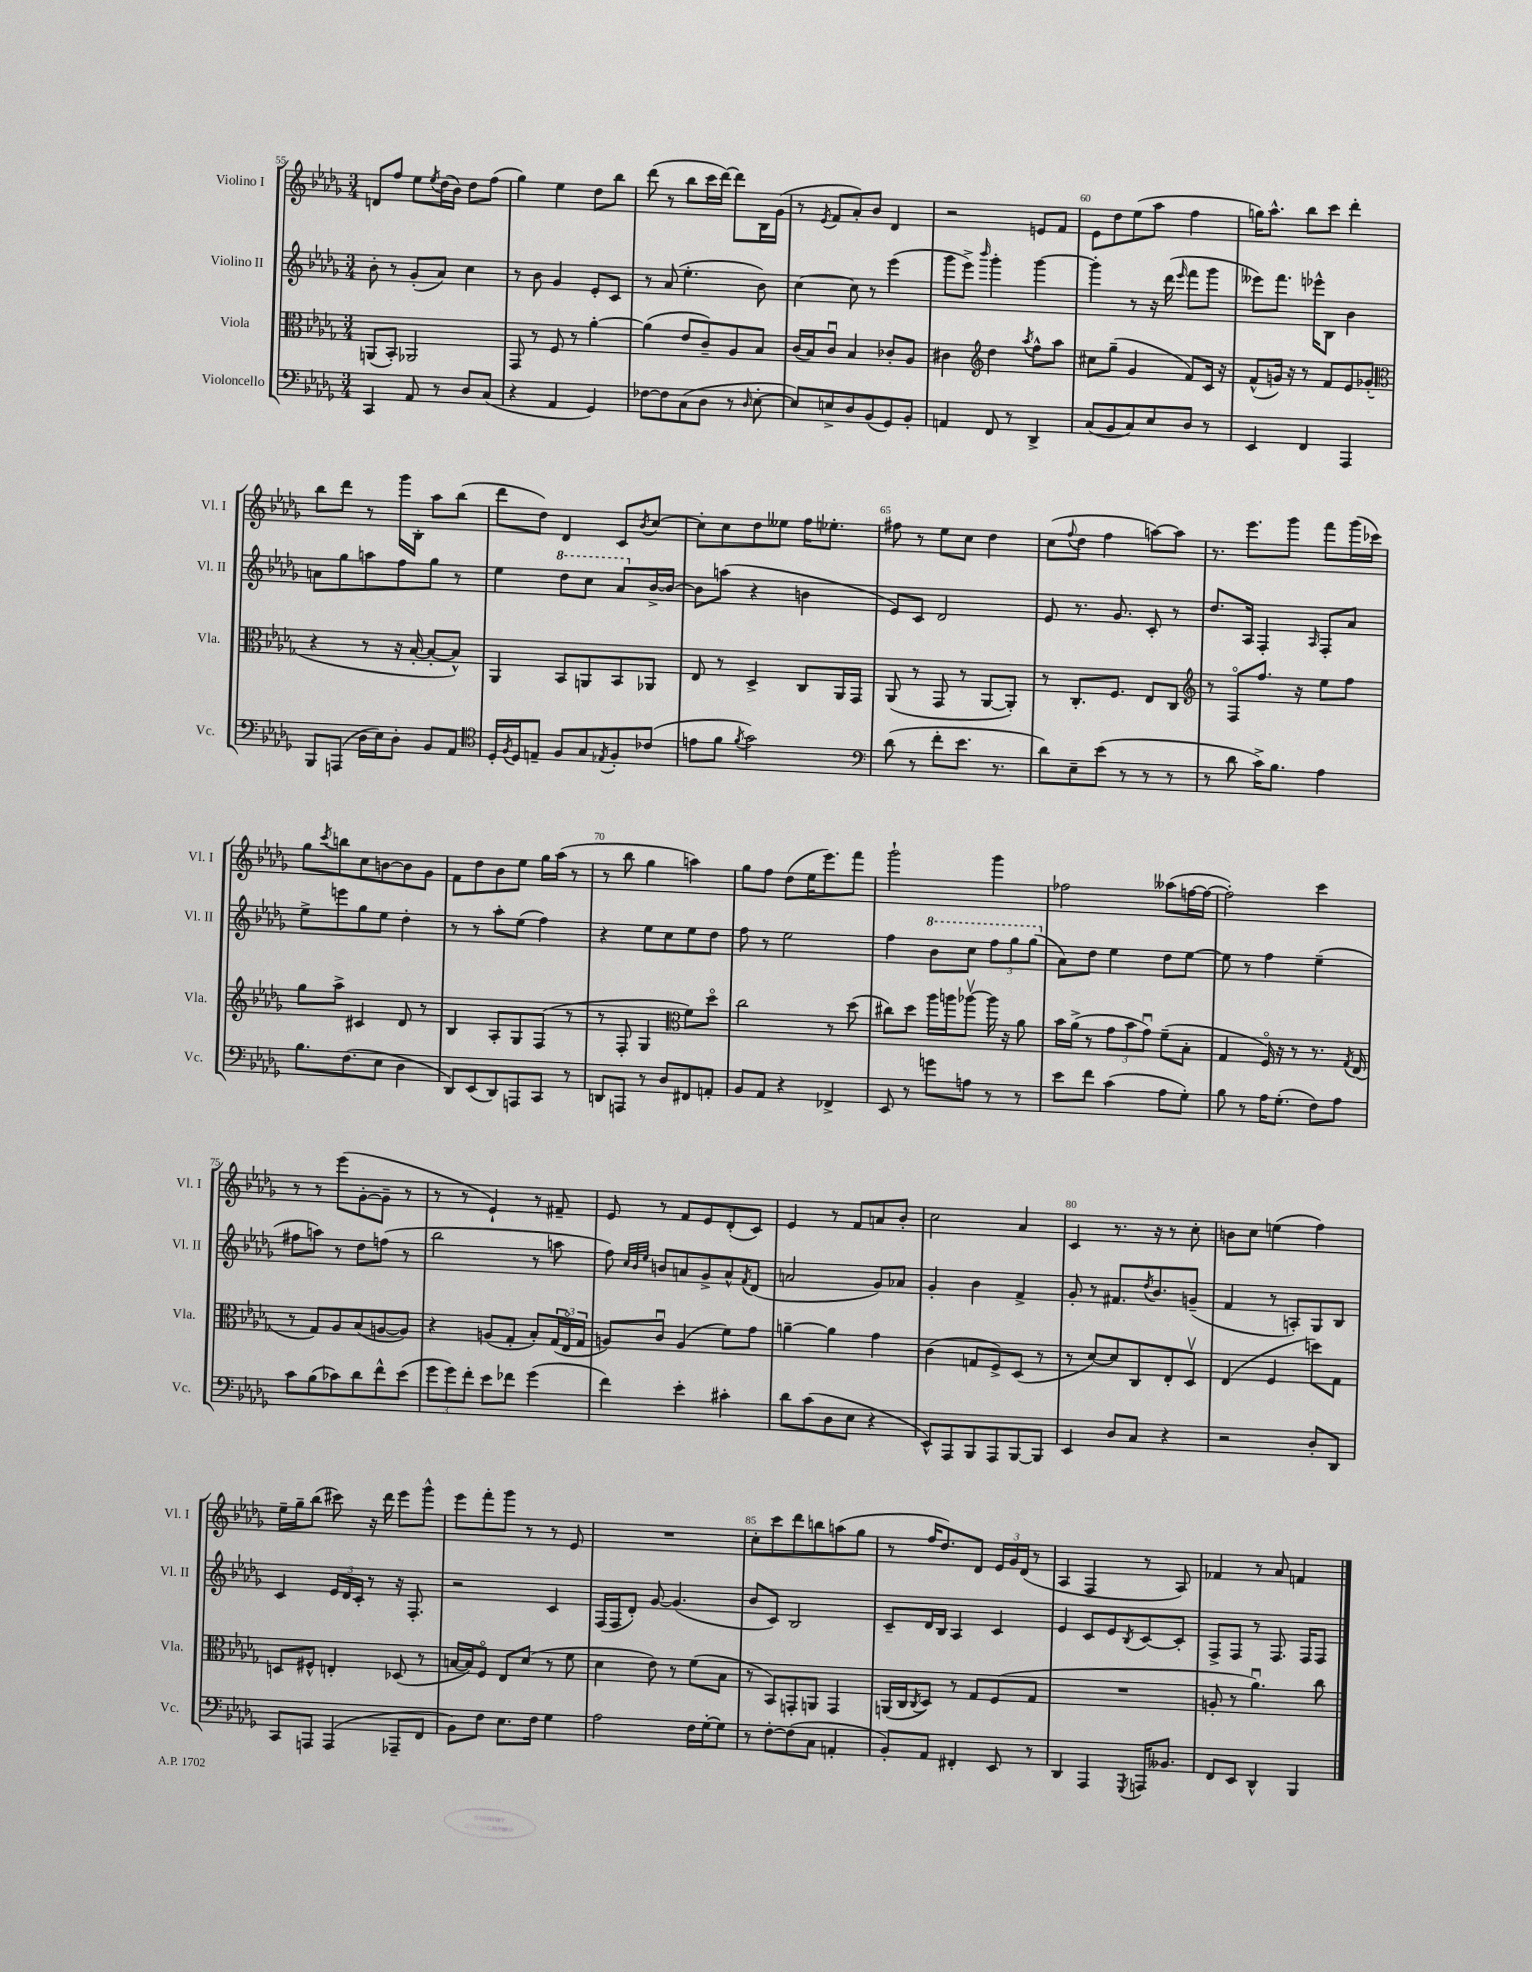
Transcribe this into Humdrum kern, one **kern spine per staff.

**kern	**kern	**kern	**kern
*staff4	*staff3	*staff2	*staff1
*clefF4	*clefC3	*clefG2	*clefG2
*k[b-e-a-d-g-]	*k[b-e-a-d-g-]	*k[b-e-a-d-g-]	*k[b-e-a-d-g-]
*M3/4	*M3/4	*M3/4	*M3/4
4CC	(8AA	8b-'	8d
.	8BB-')	8r	8ff
8AA-	2AA-	(8g-'	8ee-
.	.	.	8qee-
8r	.	8a-)	(16dd-
.	.	.	16b-)
8D-	.	4cc	8dd-
(8C	.	.	(8ff
=	=	=	=
4r	8GG-	8r	4gg-)
.	8r	8b-	.
4AA-	8F	4g-	4ee-
.	8r	.	.
4GG-)	[4a-'	8e-'	8dd-
.	.	8c	8bb-
=	=	=	=
[8F-	(4a-]	8r	(8ddd-
8F-]	.	(8a-	8r
(8C	8e-	4.ee-'	8bb-
8D-	8c~)	.	16ccc
.	.	.	[16ddd-)
8r	8A-	.	8ddd-]
16qqD-	.	.	.
[8E-'	8B-	8b-)	16B-
.	.	.	(16g-
=	=	=	=
8E-])	(16c	[4cc	8r
.	16B-)	.	.
.	.	.	8qe-
8E^	8cu	.	8f
8D-	4B-	8cc]	8a-')
(8BB-	.	8r	8b-
8GG-)	8c-'	(4eee-	4d-
8BB-'	8A-	.	.
=	=	=	=
4AA	4c#	8ggg-	2r
.	.	8eee-^)	.
*	*clefG2	*	*
.	.	16qqbbb-	.
8FF	4dd-	4ggg-'	.
8r	.	.	.
.	8qaa-	.	.
4DD-^	8ff^^	[4ggg-	8e
.	8aa-	.	8f
=	=	=	=
(8C	8cc#	4ggg-']	8e-
8BB-	(8gg-~	.	8dd-
8C)	4g-	8r	(8ee-
8E-	.	16r	8aa-
.	.	(16ddd-	.
.	.	16qqeee-	.
8D-	8f)	8fff	4ff
8r	16c	8ggg-	.
.	16r	.	.
=	=	=	=
4EE-	(8f^^	8eee--)	16gg)
.	.	.	8.aa-^^
.	16g)	8.fff	.
.	16r	.	.
4FF	8r	.	8bb-
.	.	16eee-^^	.
.	8f	8B-	8ccc
4AAA-	8e-	4b-	4ddd-'
.	(8g-'	.	.
=	=	=	=
*	*clefC3	*	*
8BBB-	4r	8a	8bb-
(8AAA	.	8gg-	8ddd-
16D-	8r	8aa	8r
16E-)	.	.	.
8D-'	16r	8ff	16ggg-
.	[16B-'	.	16B-'
8BB-	8B-'_	8gg-	8aa-
8AA-	8B-^^])	8r	(8bb-
=	=	=	=
*clefC4	*	*	*
16D-'	4AA-	4ee-	8ddd-
8qF	.	.	.
16D-	.	.	.
8E~	.	.	8dd-)
8F	8BB-	8ddd-	4d-
8G-	8AA	8ccc	.
8qE-	.	.	.
8F'	8BB-	8aa-	8c
.	.	.	8qb-
(8c-	8AA-	[16b-^	[8cc
.	.	16b-_	.
=	=	=	=
8e	8E-	8b-]	8cc']
8f	8r	(8aa	8cc
8qf	.	.	.
2g-)	4D-^	4r	8dd-
.	.	.	8ee--
.	8C	4b	16ff
.	.	.	8.ee-'
.	16AA-	.	.
.	16GG-	.	.
=	=	=	=
*clefF4	*	*	*
(8d-	(8AA-	8e-)	8ff#
8r	8r	8c	8r
8f'	8GG-	2d-	8ee-
8.e-	8r	.	8cc
.	[8AA-	.	4dd-
8.r	.	.	.
.	8AA-'])	.	.
=	=	=	=
8d-)	8r	8e-	(8cc
.	.	.	8qqff
8E-~	8.C'	8.r	8dd-
(8e-	.	.	4ff
.	8.F	8.g-	.
8r	.	.	.
8r	8E-	8c'	[8aa)
8r	8C	8r	8aa]
=	=	=	=
*	*clefG2	*	*
8r	8r	8.dd-	8.r
8d-	8Fo	.	.
.	.	16A-	8.eee-
16c^)	8.ff	4F'	.
8.B-	.	.	.
.	.	.	8ggg-
.	16r	.	.
.	.	16qqA-	.
4A-	8ee-	8F'	8fff
.	8ff	8a-	(16ggg-
.	.	.	16ccc-)
=	=	=	=
8.B-	8gg-	8ee-^	8gg-
.	.	.	8qccc
.	8aa-^	8eee	8bb
(8.F	.	.	.
.	4c#	8gg-	8cc
8E-	.	8ee-	[8b
4D-	8d-	4dd-'	8b]
.	8r	.	8g-
=	=	=	=
8DD-)	4B-	8r	8f
(8EE-	.	8r	8dd-
8DD-)	8A-'	8aa-'	8b-
8AAA	8G-	(8ee-	8ee-
8CC	(8F	4ff)	16gg-
.	.	.	(16aa-
8r	8r	.	8r
=	=	=	=
8DD	8r	4r	8r
8AAA	8F'	.	8bb-
8r	4G-	8ee-	4gg-
8D-	.	8cc	.
*	*clefC3	*	*
8FF#	8f)	8ee-	4aa)
8AA'	8dd-o	8dd-	.
=	=	=	=
8BB-	2cc	8ff	8gg-
8AA-	.	8r	8ff
4r	.	2ee-	(8dd-
.	.	.	16ee-
.	.	.	8.eee-)
4FF-^	8r	.	.
.	(8dd-	.	8fff
=	=	=	=
8EE-	8cc#)	4ff	2ggg-`
8r	8dd-	.	.
8g	16aa-	8bb-	.
.	16aa	.	.
8A	[8aa-v	8ccc	.
8r	16aa-]	12fff	4ggg-
.	16r	.	.
.	.	12ggg-	.
8r	8a-	.	.
.	.	(12ggg-	.
=	=	=	=
8e-	16b-	8a-)	2ff-
.	(16a-^	.	.
8f	8r	8dd-	.
(4c	12g-	4ee-	.
.	12b-	.	.
.	12g-u)	.	.
8A-	(8f~	8dd-	(8aa--
8G-')	8B-'	[8ee-	[16ff
.	.	.	16ff_
=	=	=	=
8B-	4G-	8ee-]	2ff'])
8r	.	8r	.
16A-	16Fo)	4ff	.
(8.G-'	16r	.	.
.	8r	.	.
8F)	8.r	(4ee-~	4ccc
8A-	.	.	.
.	8qG-	.	.
.	(16E-	.	.
=	=	=	=
8c	8r	8ff#	8r
(8B-	8G-)	8aa)	8r
8c-)	8A-	8r	(8eee-
8d-	(8B-	8dd-	[8g-'
8f^^	[8A	(8ff	8g-~]
(8e-	8A])	8r	8r
=	=	=	=
12g-	4r	2bb-	8r
12g-)	.	.	.
.	.	.	8r
12f'	.	.	.
8e-	(8A	.	4e-`)
8f-	8G-'	.	.
(4g-	8B-')	8r	8r
.	(24G-	8aa	8f#~
.	24E-o	.	.
.	24G-	.	.
=	=	=	=
4f)	8A)	8ff)	8e-
.	.	32qqcc	.
.	.	32qqb-	.
.	.	32qqee-	.
.	8cu	8b	8r
4e-'	(4A	8a	8f
.	.	8g-^	8e-
4c#'	8f)	8a^^	(8d-'
.	.	8qf	.
.	8g-	(8d-	8c)
=	=	=	=
8d-	[4a~	2a	4e-
(8c	.	.	.
8D-	4a]	.	8r
8E-	.	.	8f
4r	4g-	8g-)	8a
.	.	8a-	8b-'
=	=	=	=
8EE-^^)	(4c	4g-'	2cc
8AAA-	.	.	.
8BBB-	8G	4b-	.
8AAA-	8F^)	.	.
[8BBB-	(8D-	4f^	4a-
8BBB-]	8r	.	.
=	=	=	=
4EE-	8r	8g-'	4c
.	[8d-)	8r	.
8D-	8d-]	8.f#	8.r
8C	8C	.	.
.	.	8qdd-	.
.	.	8.b-	16r
4r	8E-'	.	8r
.	8D-v	(8g~	8cc'
=	=	=	=
2r	(4E-	4f	8b
.	.	.	8cc
.	4F	8r	(4ee
.	.	8A')	.
8D-'	8dd)	8G-	4ff)
8DD-	8G-	8B-	.
=	=	=	=
8CC	8D	4c	16ee-~
.	.	.	16gg-~
8AAA	8F#^^	.	(8bb-
(4AAA	4E'	24e-	8ccc#)
.	.	24d-	.
.	.	24c'	.
.	.	8r	16r
.	.	.	16ddd-
8AAA-~	(8D-	16r	8eee-
.	.	8.F'	.
8FF	8r	.	8ggg-^^
=	=	=	=
8BB-)	[16B	2r	8eee-
.	16B])	.	.
8F	8Fo	.	8fff'
8.E-	8E-	.	8ggg-
.	(8d-	.	8r
16F	.	.	.
4G-	8r	4c	8r
.	8f	.	8e-
=	=	=	=
2A-	4d-	(16F	2.r
.	.	16F	.
.	.	8d-')	.
.	8e-)	[8g-	.
.	8r	(4.g-]	.
16F	(8f	.	.
[16G-'	.	.	.
8G-]	8B-	.	.
=	=	=	=
8r	8r	8b-	8cc'
[8F'	8BB-)	8c)	8ccc
(8F]	8GG'	2B-	8ddd-
8C	8AA	.	8bb
4AA'	4GG	.	(8aa
.	.	.	8gg-
=	=	=	=
8BB-')	(16AA	8c~	8r
.	16C	.	.
.	8qC	.	.
8AA-	8D-)	16d-	16ff
.	.	16B-	8.dd-)
4FF#'	8r	4A-	.
.	8G-	.	8d-
8EE-	(8F	4c	24e-
.	.	.	24g-
.	.	.	(24d-
8r	8G-	.	8r
=	=	=	=
4DD-	2.r	4e-	4A-
4AAA-	.	8c	4F
.	.	8e-	.
8qGGG-	.	8qB-	.
16AAA	.	[8c	8r
8.BB--	.	.	.
.	.	8c']	8A-)
=	=	=	=
8FF	8A'	8F^	4f-
8EE-	8r	8F	.
4DD-^^	4.a-u)	8r	8r
.	.	8.F	8a-
4BBB-	.	.	4f
.	.	16F	.
.	8cc	8F	.
==	==	==	==
*-	*-	*-	*-
